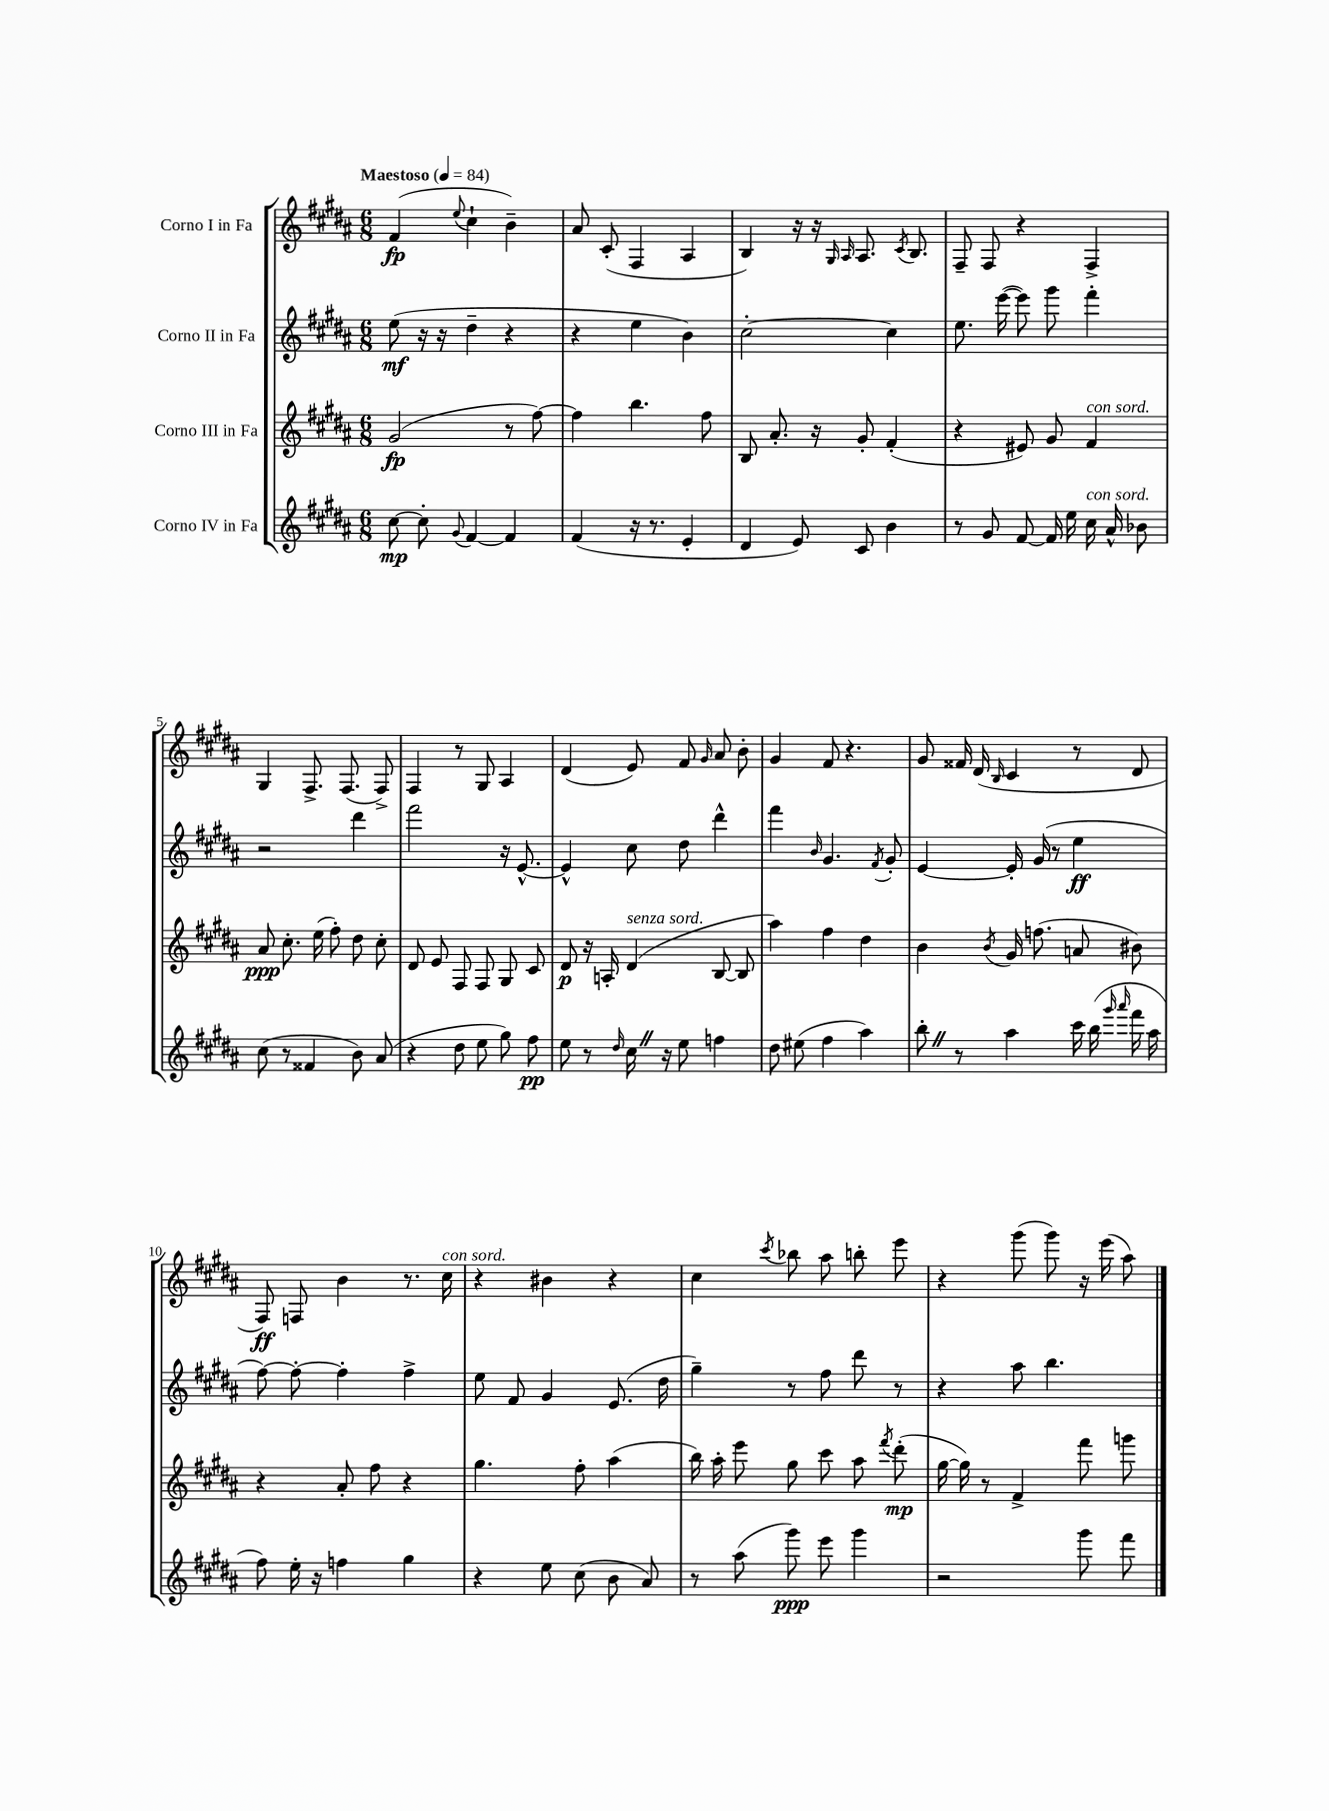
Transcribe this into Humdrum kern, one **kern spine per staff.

**kern	**kern	**kern	**kern
*staff4	*staff3	*staff2	*staff1
*clefG2	*clefG2	*clefG2	*clefG2
*k[f#c#g#d#a#]	*k[f#c#g#d#a#]	*k[f#c#g#d#a#]	*k[f#c#g#d#a#]
*M6/8	*M6/8	*M6/8	*M6/8
*MM84	*MM84	*MM84	*MM84
[8cc#	(2g#	(8ee	(4f#
8cc#']	.	16r	.
.	.	16r	.
8qqg#	.	.	8qqee
[4f#	.	4dd#~	4cc#`
4f#]	8r	4r	4b~)
.	[8ff#)	.	.
=	=	=	=
(4f#	4ff#]	4r	8a#
.	.	.	(8c#'
16r	4.bb	4ee	4F#
8.r	.	.	.
4e'	.	4b)	4A#
.	8ff#	.	.
=	=	=	=
4d#	8B	[2cc#'	4B)
.	8.a#'	.	.
8e)	.	.	16r
.	16r	.	16r
.	.	.	16qqG#
.	.	.	16qqA#
8c#	8g#'	.	8.A#
4b	(4f#'	4cc#]	.
.	.	.	8qc#
.	.	.	8.B
=	=	=	=
8r	4r	8.ee	8F#~
8g#	.	.	8F#
.	.	([16eee	.
[8f#	8e#)	8eee])	4r
16f#]	8g#	8ggg#	.
16ee	.	.	.
16cc#	4f#	4fff#'	4F#^
16a#^^	.	.	.
8b-	.	.	.
=	=	=	=
(8cc#	8a#	2r	4G#
8r	8.cc#'	.	.
4f##	.	.	8.F#^
.	(16ee	.	.
.	8ff#')	.	.
.	.	.	(8.F#
8b)	8dd#	4ddd#	.
(8a#	8cc#'	.	8F#^)
=	=	=	=
4r	8d#	2fff#	4F#
.	8e	.	.
8dd#	8F#	.	8r
8ee	8F#	.	8G#
8gg#)	8G#	16r	4A#
.	.	[8.e^^	.
8ff#	8c#	.	.
=	=	=	=
8ee	8d#	4e^^]	(4d#
8r	16r	.	.
.	16A'	.	.
16qqdd#	.	.	.
16cc#	(4d#	8cc#	8e)
16r	.	.	.
8ee	.	8dd#	8f#
.	.	.	16qqg#
4ff	[8B	4ddd#^^	8a#
.	8B]	.	8b'
=	=	=	=
8dd#	4aa#)	4fff#	4g#
(8ee#	.	.	.
.	.	16qqb	.
4ff#	4ff#	4.g#	8f#
.	.	.	4.r
4aa#)	4dd#	.	.
.	.	8qf#	.
.	.	8g#'	.
=	=	=	=
8bb'	4b	[4e	8g#
8r	.	.	16f##
.	.	.	(16d#
.	8qb	.	16qqB
4aa#	16g#	16e']	4c#
.	(8.ff	(16g#	.
.	.	8r	.
16ccc#	8a	4ee	8r
(16bb	.	.	.
16qqggg#	.	.	.
16qqaaa#	.	.	.
16fff#	8b#)	.	8d#
16aa#	.	.	.
=	=	=	=
8ff#)	4r	[8ff#)	8F#)
16ee'	.	8ff#'_	8F
16r	.	.	.
4ff	8a#'	4ff#']	4b
.	8ff#	.	.
4gg#	4r	4ff#^	8.r
.	.	.	16cc#
=	=	=	=
4r	4.gg#	8ee	4r
.	.	8f#	.
8ee	.	4g#	4b#
(8cc#	8ff#'	.	.
8b	(4aa#	(8.e	4r
8a#)	.	.	.
.	.	16dd#	.
=	=	=	=
8r	16bb)	4gg#~)	4cc#
.	16aa#'	.	.
(8aa#	8eee	.	.
.	.	.	8qccc#
8ggg#)	8gg#	8r	8bb-
8eee	8ccc#	8ff#	8aa#
4ggg#	8aa#	8ddd#	8bb'
.	8qfff#	.	.
.	(8ddd#'	8r	8eee
=	=	=	=
2r	[16gg#	4r	4r
.	16gg#])	.	.
.	8r	.	.
.	4f#^	8aa#	(8ggg#
.	.	4.bb	8ggg#)
8ggg#	8fff#	.	16r
.	.	.	(16eee
8fff#	8ggg	.	8aa#)
==	==	==	==
*-	*-	*-	*-
